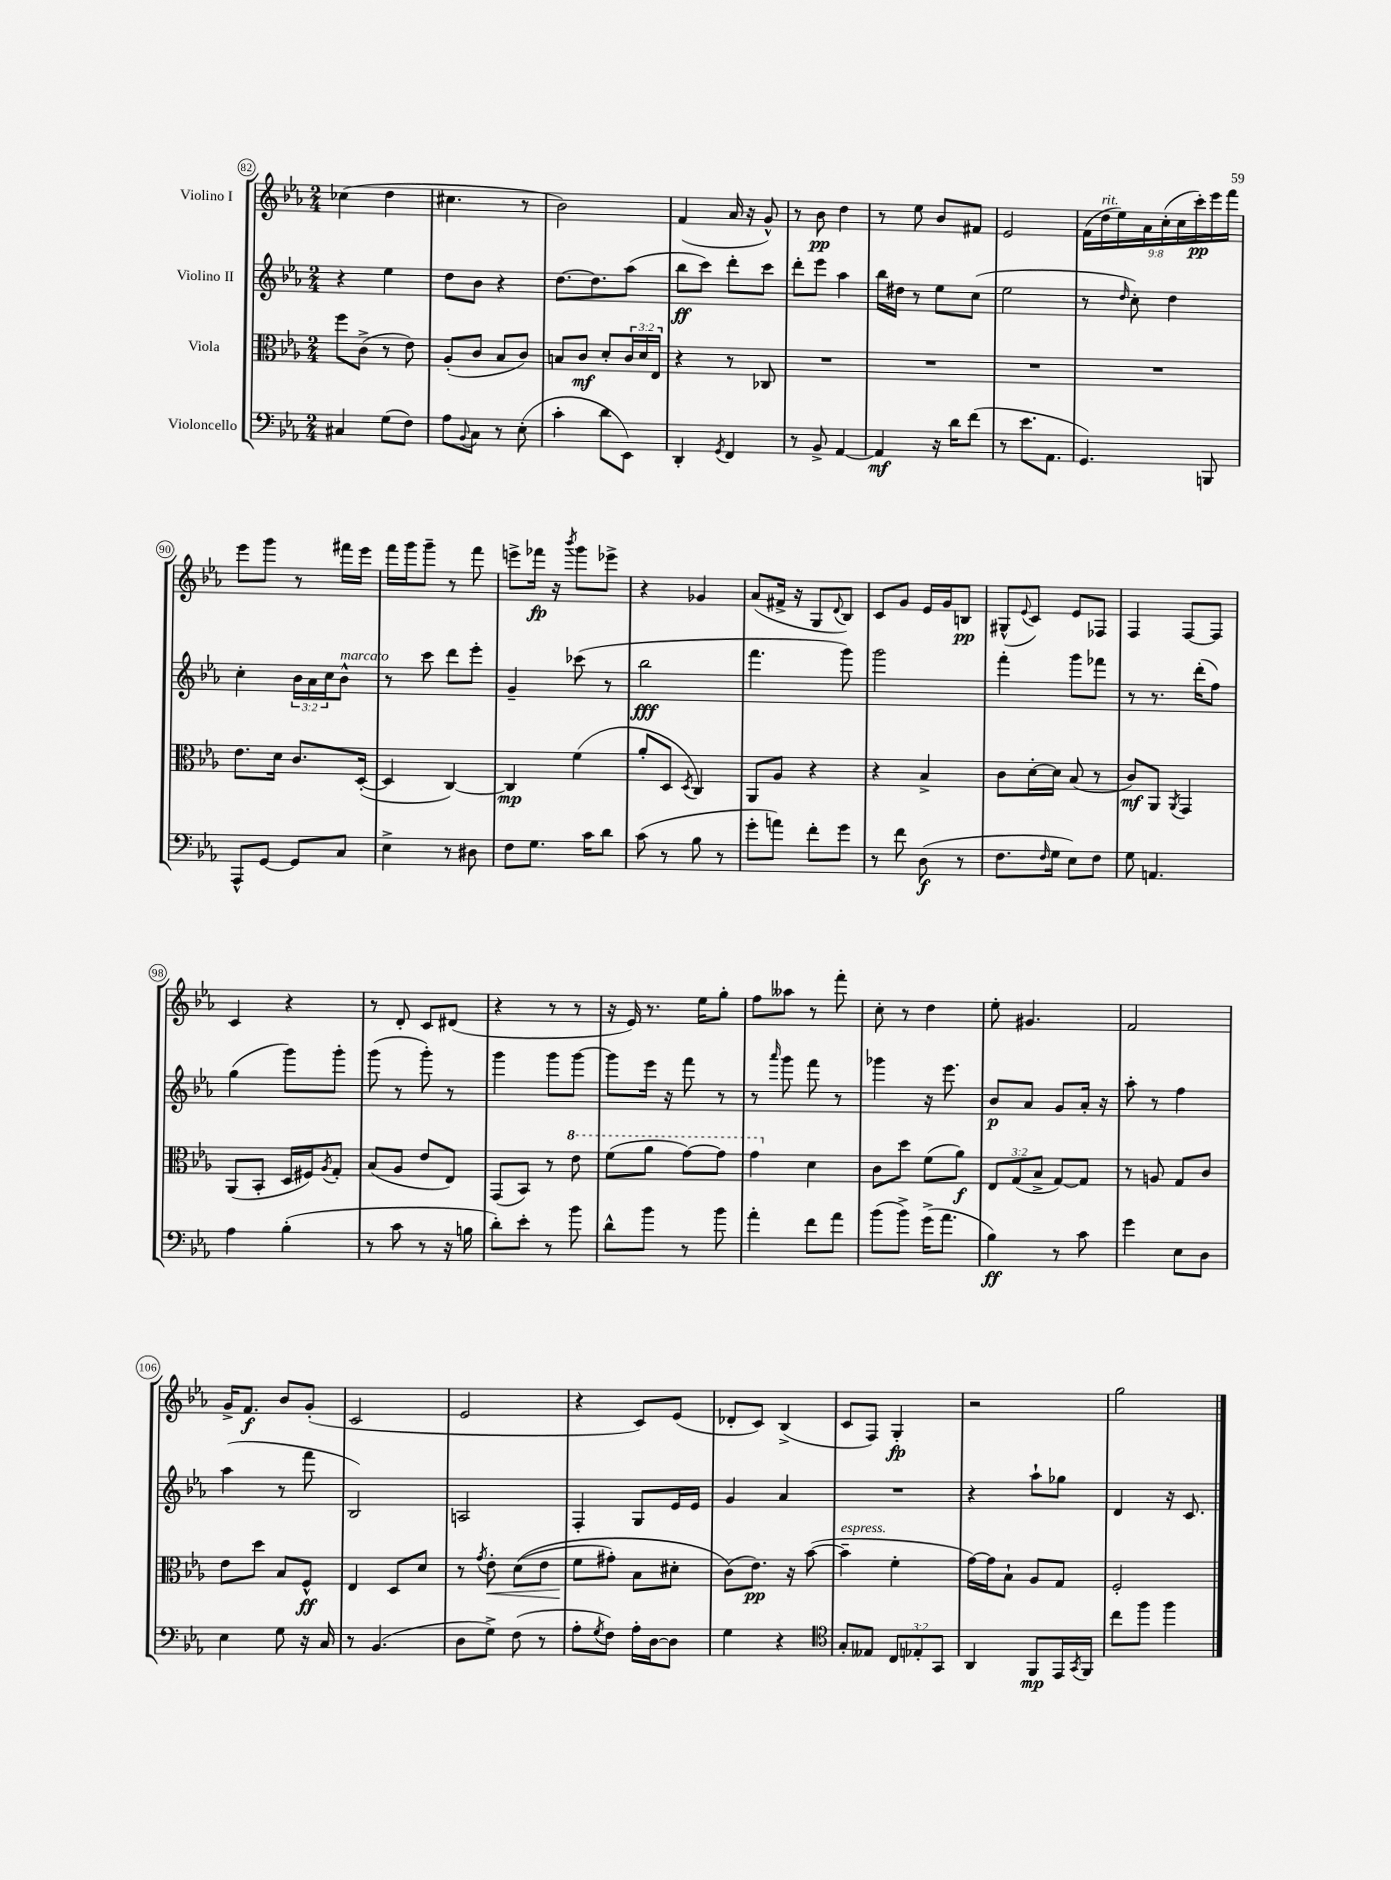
<<
\new StaffGroup <<
\new Staff = "s0" \with { instrumentName = "Violino I" } {
    \clef treble \key ees \major \numericTimeSignature \time 2/4 \override Staff.TupletNumber.text = #tuplet-number::calc-fraction-text
    ces''4( d''4 |
    cis''4. r8 |
    bes'2) |
    f'4( aes'16 r16 g'8-^) |
    r8 bes'8\pp d''4 |
    r8 ees''8 bes'8 fis'8 |
    ees'2 |
    \tuplet 9/8 { f'16( d''16^\markup { \italic "rit." } ees''16) aes'16 c''16-.( c''16 c'''16-.\pp) ees'''16 f'''16 } |
    ees'''8 g'''8 r8 fis'''16 ees'''16 |
    f'''16 g'''16 g'''8-- r8 f'''8 |
    e'''8-> fes'''16\fp r16 \acciaccatura { bes'''8 } g'''8 ees'''8-> |
    r4 ges'4 |
    aes'8( fis'16-> r16 g8 \appoggiatura { d'8 } bes8) |
    c'8 g'8 ees'16 g'16 b8\pp |
    gis8-^( \appoggiatura { ees'8 } c'8) ees'8 fes8 |
    f4 f8~ f8 |
    c'4 r4 |
    r8 d'8-. c'8 dis'8( |
    r4 r8 r8 |
    r16 ees'16) r8. ees''16 g''8-. |
    f''8 aeses''8 r8 f'''8-. |
    c''8-. r8 d''4 |
    ees''8-. gis'4. |
    f'2 |
    g'16-> f'8.\f bes'8 g'8-.( |
    c'2 |
    ees'2 |
    r4 c'8) ees'8( |
    des'8-. c'8) bes4->( |
    c'8 f8) g4-.\fp |
    r2 |
    g''2 \bar "|." |
}
\new Staff = "s1" \with { instrumentName = "Violino II" } {
    \clef treble \key ees \major \numericTimeSignature \time 2/4 \override Staff.TupletNumber.text = #tuplet-number::calc-fraction-text
    r4 ees''4 |
    d''8 bes'8 r4 |
    d''8.~ d''8. aes''8( |
    bes''8\ff c'''8) d'''8-. c'''8 |
    d'''8-. ees'''8 aes''4 |
    bes''16 dis''16 r8 ees''8 c''8( |
    ees''2 |
    r8 \grace { d''16 } c''8-.) d''4 |
    c''4-. \tuplet 3/2 { bes'16 aes'16 c''16 } bes'8-^^\markup { \italic "marcato" } |
    r8 c'''8 d'''8 ees'''8-. |
    g'4-- ces'''8( r8 |
    bes''2\fff |
    f'''4. g'''8) |
    g'''2 |
    f'''4-. g'''8 fes'''8 |
    r8 r8. d'''16-.( f''8) |
    g''4( g'''8) g'''8-. |
    g'''8( r8 g'''8-.) r8 |
    g'''4 g'''8 g'''8~ |
    g'''8 ees'''16 r16 f'''8 r8 |
    r8 \grace { aes'''16 } g'''8 f'''8 r8 |
    ges'''4 r16 ees'''8. |
    bes'8\p aes'8 g'8 aes'16-. r16 |
    aes''8-. r8 f''4 |
    aes''4( r8 f'''8 |
    bes2) |
    a2 |
    f4-. g8 ees'16 ees'16 |
    g'4 aes'4 |
    R2 |
    r4 aes''8-! ges''8 |
    d'4 r16 c'8. \bar "|." |
}
\new Staff = "s2" \with { instrumentName = "Viola" } {
    \clef alto \key ees \major \numericTimeSignature \time 2/4 \override Staff.TupletNumber.text = #tuplet-number::calc-fraction-text
    f''8 c'8->( r8 ees'8) |
    aes8-.( c'8 bes8 c'8) |
    b8 c'8\mf d'8-. \tuplet 3/2 { c'16 d'16 ees16 } |
    r4 r8 ces8 |
    R2 |
    R2 |
    R2 |
    R2 |
    ees'8. d'16 c'8. d16~-.( |
    d4 c4~) |
    c4\mp f'4( |
    aes'8-. d8 \acciaccatura { d8 } c4) |
    aes,8 aes8 r4 |
    r4 bes4-> |
    c'8 d'16~-. d'16 bes8( r8 |
    c'8\mf) aes,8 \acciaccatura { aes,8 } g,4 |
    aes,8( bes,8-. d16 fis16) \acciaccatura { aes8 } g8-. |
    bes8( aes8 ees'8 ees8) |
    g,8( bes,8) r8 \ottava #1 ees''8 |
    f''8( aes''8 g''8~) g''8 |
    g''4 \ottava #0 d'4 |
    c'8 d''8 f'8( aes'8\f) |
    \tuplet 3/2 { ees8 g8( bes8-> } g8~) g8 |
    r8 a8 g8 c'8 |
    ees'8 d''8 bes8 f8-^\ff |
    ees4 d8 d'8 |
    r8 \acciaccatura { g'8 } ees'8-.\< d'8(\( ees'8 |
    f'8\! gis'8-.) bes8 dis'8-. |
    c'8(\) ees'8.\pp) r16 bes'8~( |
    bes'4--^\markup { \italic "espress." } f'4-. |
    g'16~) g'16 bes8-! aes8 g8 |
    f2-. \bar "|." |
}
\new Staff = "s3" \with { instrumentName = "Violoncello" } {
    \clef bass \key ees \major \numericTimeSignature \time 2/4 \override Staff.TupletNumber.text = #tuplet-number::calc-fraction-text
    cis4 g8( f8) |
    aes8 \appoggiatura { bes,8 } c8 r8 ees8-.( |
    c'4-. d'8 ees,8) |
    d,4-. \acciaccatura { g,8 } f,4 |
    r8 bes,8-> aes,4~ |
    aes,4\mf r16 d'16 f'8( |
    r8 ees'8. aes,8. |
    g,4.) b,,8 |
    aes,,8-^ g,8~ g,8 c8 |
    ees4-> r8 dis8 |
    f8 g8. c'16 d'8 |
    c'8( r8 bes8 r8 |
    g'8-. a'8) f'8-. g'8 |
    r8 f'8 d8\f( r8 |
    f8. \grace { f16 } g16 ees8) f8 |
    g8 a,4. |
    aes4 bes4-.( |
    r8 c'8 r8 r16 b16 |
    d'8-.) ees'8-. r8 bes'8 |
    d'8-^ bes'8 r8 bes'8 |
    aes'4-. f'8 aes'8 |
    bes'8( bes'8->) g'16->( aes'8. |
    bes4\ff) r8 c'8 |
    g'4 ees8 d8 |
    ees4 g8 r16 c16 |
    r8 bes,4.( |
    d8 g8->) f8( r8 |
    aes8-. \acciaccatura { g8 } f8) aes16-. d16~ d8 |
    g4 r4 |
    \clef tenor g8-. eeses8 \tuplet 3/2 { c8 ees8-. g,8 } |
    aes,4 f,8\mp ees,16 \acciaccatura { g,8 } f,16 |
    c''8 f''8 f''4 \bar "|." |
}
>>
>>
\layout { \context { \Score currentBarNumber = #82 \override BarNumber.stencil = #(make-stencil-circler 0.1 0.3 ly:text-interface::print) } }
